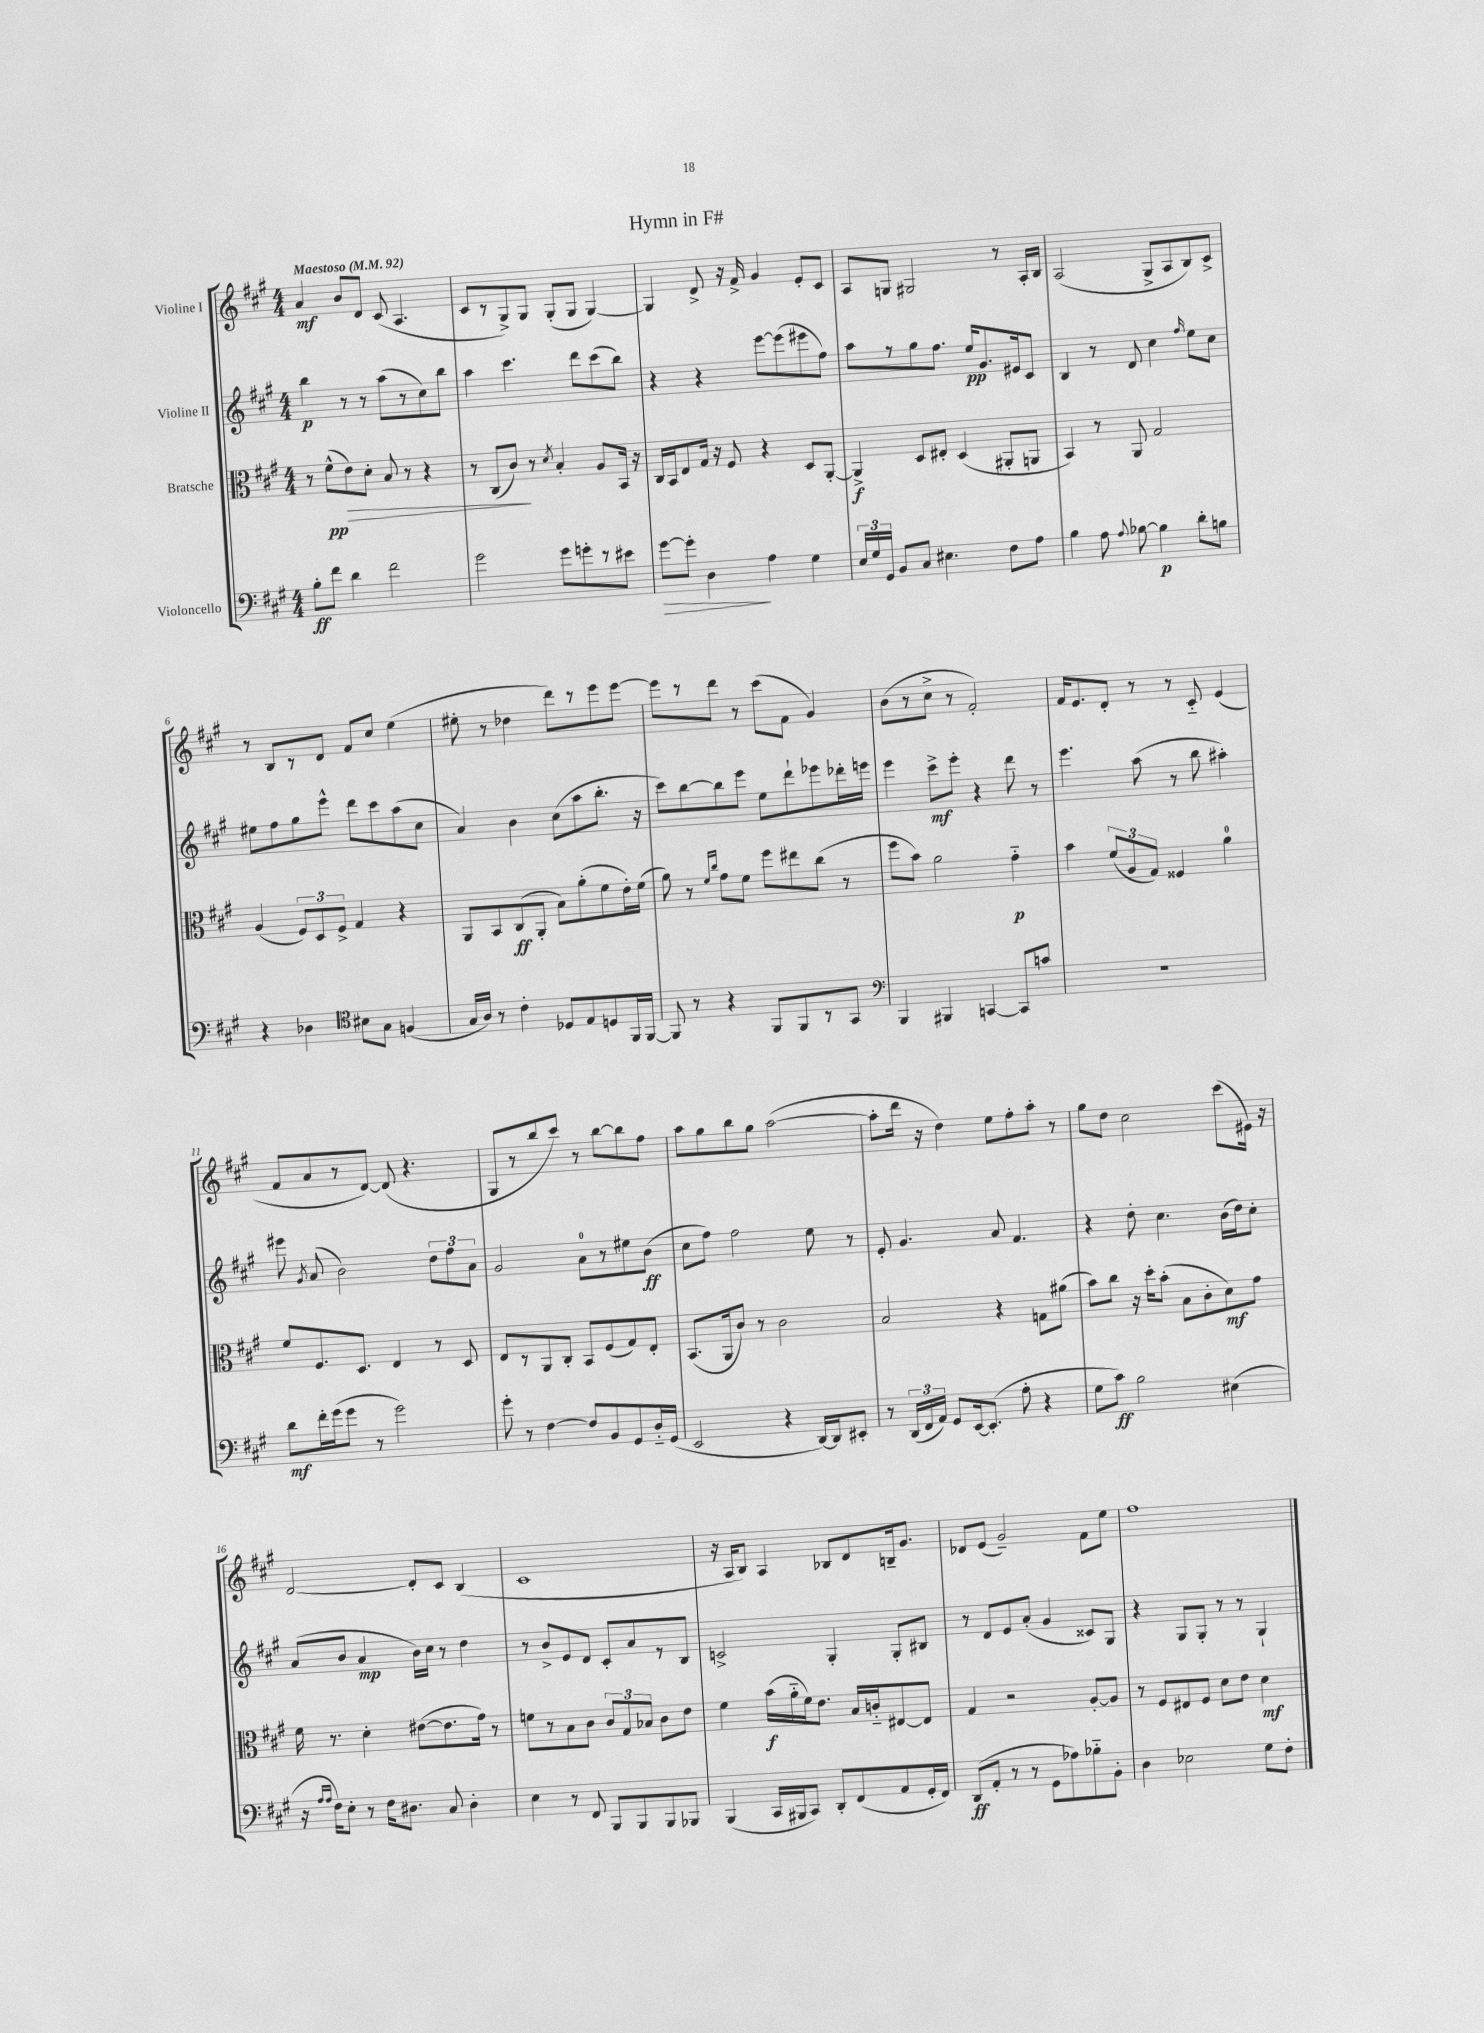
\header { title = "Hymn in F#" }
<<
\new StaffGroup <<
\new Staff = "s0" \with { instrumentName = "Violine I" } {
    \clef treble \key a \major \numericTimeSignature \time 4/4 \tempo "Maestoso" 4 = 92
    \autoBeamOff a'4\mf b'8[ d'8] cis'8( a4. |
    cis'8[ r8 gis8->) gis8] gis8[-.( gis8] gis4~) |
    gis4 d'8-> r16 fis'16-> gis'4 e'8[-. cis'8] |
    a8[ g8] gis2 r8 a16[-. b16] |
    a2( gis8[-> a8 b8) cis'8]-> |
    r8 b8[ r8 d'8] fis'8[ cis''8] e''4( |
    eis''8-. r8 des''4 d'''8[) r8 e'''8 e'''8]~ |
    e'''8[ r8 d'''8] r8 cis'''8[( fis'8] gis'4) |
    b'8[( r8 cis''8]-> r8 fis'2-.) |
    fis'16[ e'8. d'8]-. r8 r8 cis'8-_ e'4( |
    fis'8[ a'8 r8 d'8]~) d'8( r4. |
    gis8[ r8 b''8 cis'''8]) r8 b''8[~ b''8 fis''8] |
    a''8[ gis''8 b''8 gis''8] a''2~( |
    a''8[-. d'''16] r16 d''4) e''8[ fis''8-. a''8]-. r8 |
    gis''8[ d''8] cis''2 cis'''8[( eis'16]) r16 |
    d'2~ d'8[-. cis'8] b4( |
    cis'1 |
    r16 a16[ b8]) a4 bes8[ d'8 b16-- gis'8.] |
    des'8[ e'8]( gis'2--) fis'8[ e''8] |
    fis''1 \bar "|." |
}
\new Staff = "s1" \with { instrumentName = "Violine II" } {
    \clef treble \key a \major \numericTimeSignature \time 4/4
    \autoBeamOff b''4\p r8 r8 a''8[( r8 cis''8) b''8] |
    a''4 cis'''4. d'''8[ cis'''8( b''8]) |
    r4 r4 e'''8[~ e'''8( eis'''8 fis''8]) |
    a''8[ r8 gis''8 fis''8.] e''16[\pp gis'8. eis'16 cis'8] |
    b4 r8 d'8 cis''4 \grace { fis''16 } e''8[ cis''8] |
    eis''8[ fis''8 gis''8 e'''8]-^ d'''8[ cis'''8 a''8( cis''8] |
    a'4) b'4 cis''8[( a''8 b''8.]-. r16 |
    cis'''8[) b''8~ b''8 e'''8] e''8[ d'''8-! ees'''8 des'''16-. e'''16] |
    e'''4 cis'''8[->\mf e'''8]-. r4 d'''8 r8 |
    e'''4. a''8( r8 b''8 ais''4-.) |
    eis'''8 \acciaccatura { gis'8 } a'8( b'2) \tuplet 3/2 { d''8[ fis''8 a'8] } |
    gis'2 a'8[-0 r8 eis''8 b'8]\ff( |
    cis''8[ fis''8]) fis''2 e''8 r8 |
    e'8-. gis'4. a'8 fis'4. |
    r4 d''8-. cis''4. b'16[( d''16) cis''8]-. |
    a'8[( b'8] a'4\mp b'16[) cis''16] r8 d''4 |
    r8 b'8[-> e'8 d'8] cis'8[-. a'8 r8 b8] |
    c'2-> gis4-. gis8[-. bis8] |
    r8 d'8[ e'8 a'8]-.( gis'4 cisis'8[) gis8] |
    r4 gis8[ gis8]-. r8 r8 gis4-! \bar "|." |
}
\new Staff = "s2" \with { instrumentName = "Bratsche" } {
    \clef alto \key a \major \numericTimeSignature \time 4/4
    \autoBeamOff r8 fis'8[-^\pp( e'8\>) d'8]-. b8 r8 r4 |
    r8 cis8[( cis'8]\!) r8 \acciaccatura { d'8 } b4-. a8[ b,16] r16 |
    cis16[ b,16 e8 gis16] r16 fis8 r4 d8[ a,8]~-. |
    a,4->\f d8[ eis8]-. d4( ais,8[-. a,8] |
    b,4) r8 a,8 gis2 |
    a4( \tuplet 3/2 { fis8[) d8 fis8]-> } gis4 r4 |
    a,8[ b,8 cis8\ff( a,8]-. b8[) a'8-.( fis'8 e'16-.) fis'16]( |
    a'8) r8 \grace { fis'16[ cis''16] } gis'8[ fis'8] fis''8[ eis''8 cis''8]( r8 |
    fis''8[ b'8]) a'2 gis'4-_\p |
    b'4 \tuplet 3/2 { fis'8[( a8 gis8]) } fisis4 a'4-0 |
    fis'8[ fis8. d8.] e4 r8 d8 |
    e8[ r8 a,8 cis8]-. b,8[ fis8( gis8) e8]-. |
    b,8.[( a,16 cis'8]) r8 cis'2 |
    b2 r4 g8[ ais'8]( |
    b'8[) cis''8] r16 d''16[-. b'8]-.( b8[ cis'8-. d'8\mf) gis'8] |
    fis'16 r8. d'4-. eis'8[~( eis'8. gis'16]) r8 |
    f'8[ r8 b8 cis'8] \tuplet 3/2 { cis'8[ gis8 bes8] } cis'8[ e'8] |
    fis'4 b'16[\f( a'16-_ fis'16) e'8.] b16[ c'16-_ eis8~ eis8] |
    gis4 r2 a8[~-. a8] |
    r8 fis8[ eis8 fis8] d'8[ e'8] d'4\mf \bar "|." |
}
\new Staff = "s3" \with { instrumentName = "Violoncello" } {
    \clef bass \key a \major \numericTimeSignature \time 4/4
    \autoBeamOff b8[-.\ff fis'8] d'4 fis'2 |
    gis'2 gis'8[ g'8-. r8 eis'8] |
    gis'8[~\> gis'8]-. d4\! a4 gis4 |
    \tuplet 3/2 { e16[ gis16 gis,16] } b,8[ cis8] eis4. fis8[ a8] |
    b4 a8 \appoggiatura { a8 } bes8~ bes4\p d'8[-. b8] |
    r4 des4 \clef tenor bis8[ gis8] f4( |
    gis16[ a16]) r8 cis'4-. des8[ e8 d8 fis,16 fis,16]~ |
    fis,8 r8 r4 fis,8[ fis,8 r8 gis,8] |
    \clef bass b,,4 bis,,4 c,4~ c,8[ c'8] |
    R1 |
    d'8[\mf fis'16-. gis'16( gis'8] r8 gis'2) |
    gis'8-. r8 fis4~ fis8[ b,8 gis,8 d16-_ gis,16]( |
    e,2 r4 d,16[~) d,16 eis,8]-. |
    r8 \tuplet 3/2 { d,16[( fis,16 a,16]) } gis,8[ e,16~ e,8.]-.( a8-. r4 |
    gis8[ cis'8]\ff) b2 eis4( |
    r16 \grace { a16[ a16] } fis16[) e8]-. r8 fis16[ dis8.] cis8 dis4-. |
    e4 r8 fis,8 b,,8[ b,,8 b,,8 bes,,8] |
    b,,4( cis,16[ bis,,16 cis,8]) d,8[-. fis,8( a,8 gis,16-. fis,16]) |
    d,8[\ff( a,8]-. r8 r8 gis,8[ aes8) bes8-_ b,8]-. |
    d4 ees2 gis8[ fis8]-. \bar "|." |
}
>>
>>
